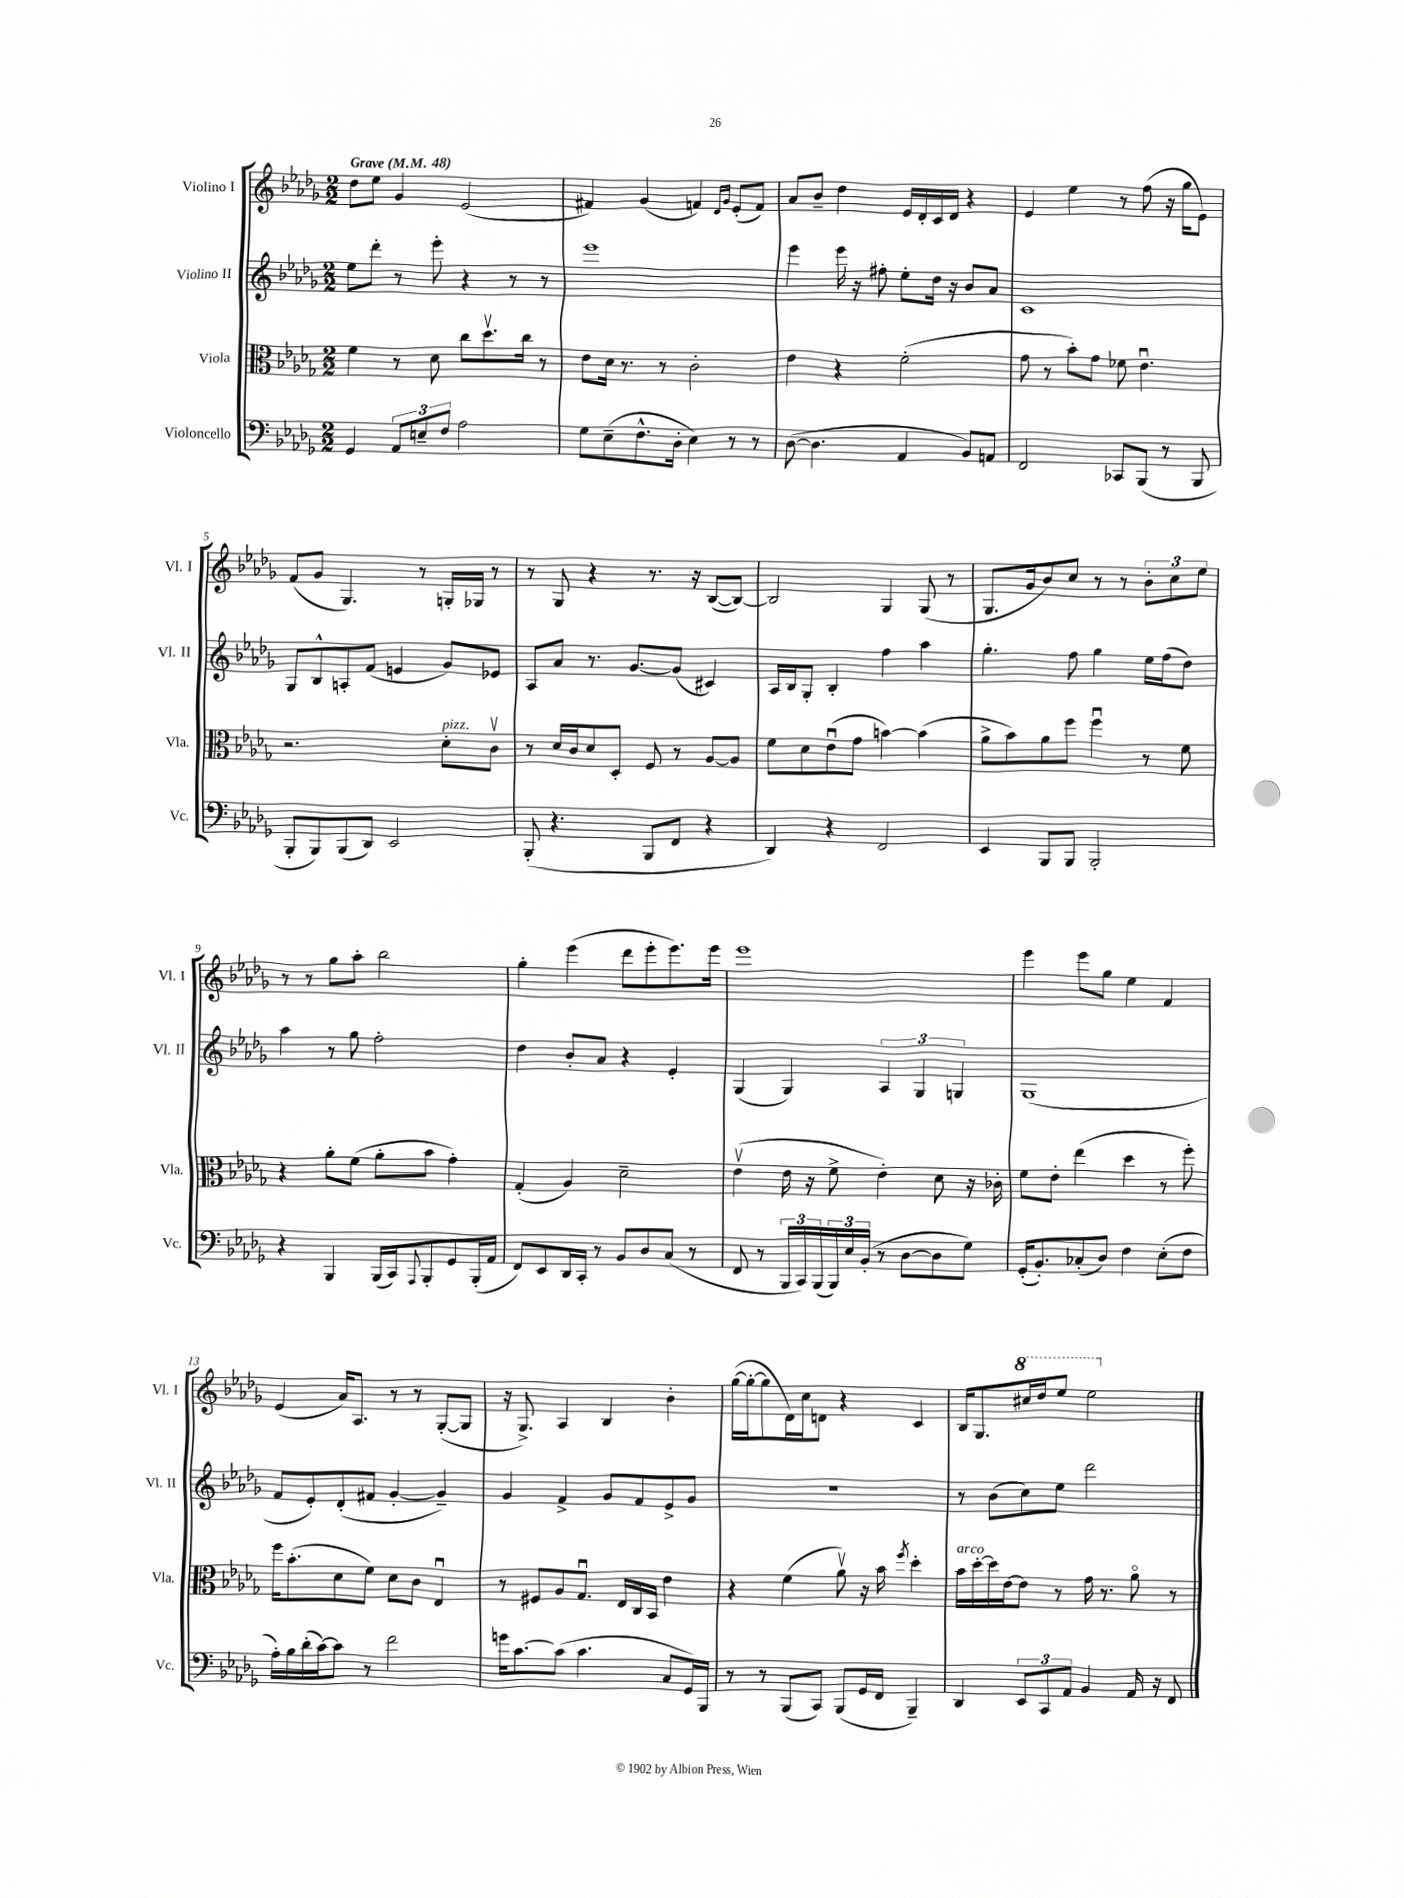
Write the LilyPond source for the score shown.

<<
\new StaffGroup <<
\new Staff = "s0" \with { instrumentName = "Violino I" shortInstrumentName = "Vl. I" } {
    \clef treble \key des \major \numericTimeSignature \time 2/2 \tempo "Grave" 4 = 48
    des''8 ees''8 ges'4 ees'2( |
    fis'4) ges'4( f'4) \grace { des'16 ges'16 } ees'8-.( f'8) |
    aes'8 bes'8-- des''4 ees'16 des'16-. c'16 des'16 r4 |
    ees'4 ees''4 r8 f''8( r16 ges''16 ees'8) |
    f'8( ges'8 ges4.) r8 g16-. ges16 r8 |
    r8 ges8 r4 r8. r16 bes8~( bes8~) |
    bes2 ges4 ges8( r8 |
    ges8. ges'16 bes'8) c''8 r8 r8 \tuplet 3/2 { bes'8-. c''8 ees''8 } |
    r8 r8 ges''8 aes''8-. bes''2 |
    ges''4-. ees'''4( des'''8 ees'''8-. ees'''8.) ees'''16 |
    ees'''1 |
    ees'''4 ees'''8 ges''8 ees''4 f'4 |
    ees'4( aes'16) aes8. r8 r8 ges8~-.( ges8 |
    r16 ges8.->) aes4 bes4 bes'4-. |
    ges''16~( ges''16~-. ges''8 des'16) c''16 d'8 r4 c'4 |
    bes16 ges8. \ottava #1 cis'''16 des'''16 ees'''8 ees'''2 \ottava #0 \bar "|." |
}
\new Staff = "s1" \with { instrumentName = "Violino II" shortInstrumentName = "Vl. II" } {
    \clef treble \key des \major \numericTimeSignature \time 2/2
    ees''8 des'''8-. r8 ees'''8-. r4 r8 r8 |
    ees'''1 |
    ees'''4 ees'''16 r16 fis''8-. ees''8-. des''16 r16 bes'8 aes'8 |
    c'1 |
    ges8 bes8-^ a8-. f'8( e'4 ges'8) ees'8 |
    aes8 aes'8 r8. ges'8.~ ges'8( cis'4) |
    aes16 bes16 ges8-. bes4-. f''4 aes''4 |
    ges''4.-. f''8 ges''4 ees''16 f''16( des''8) |
    aes''4 r8 ges''8 f''2-. |
    des''4 bes'8-. aes'8 r4 ees'4-. |
    ges4( ges4) \tuplet 3/2 { aes4 ges4 g4 } |
    ges1( |
    f'8 ees'8-.) des'8-.( fis'8 ges'4~-. ges'4--) |
    ges'4 f'4-> ges'8 f'8 ees'8-> ges'8 |
    R1 |
    r8 bes'8( c''8) ees''8 des'''2 \bar "|." |
}
\new Staff = "s2" \with { instrumentName = "Viola" shortInstrumentName = "Vla." } {
    \clef alto \key des \major \numericTimeSignature \time 2/2
    f'4 r8 des'8 c''8 des''8.\upbow c''16 r8 |
    ees'8 des'16 r8. r8 c'2-. |
    ees'4 r4 f'2-.( |
    ges'8 r8 bes'8-.) ges'8 fes'8 ees'4.\downbow |
    r2. des'8-.^\markup { \italic "pizz." } c'8\upbow |
    r8 des'16 c'16 des'8 des8-. f8 r8 aes8~ aes8 |
    f'8 des'8 ees'8\downbow( ges'8 b'4~) b'4( |
    aes'8-> bes'8) aes'8 f''8 f''4\downbow r8 f'8 |
    r4 aes'8-. f'8( aes'8-. bes'8 ges'4-.) |
    ges4-.( aes4) des'2-- |
    ees'4\upbow( ees'16 r16 f'8-> ees'4-.) des'8 r16 ces'16-. |
    f'8 ees'8-. ees''4( des''4 r8 f''8-.) |
    f''16 bes'8.-.( des'8 f'8) des'8 c'8 ees4\downbow |
    r8 fis8 aes8 ges8.\downbow ees16 c16 bes,16 ees'4 |
    r4 f'4( aes'8\upbow) r16 bes'16 \acciaccatura { f''8 } des''4-. |
    bes'16^\markup { \italic "arco" } des''16~-. des''16 ees'16~ ees'8 r8 ges'16 r8. aes'8\flageolet r8 \bar "|." |
}
\new Staff = "s3" \with { instrumentName = "Violoncello" shortInstrumentName = "Vc." } {
    \clef bass \key des \major \numericTimeSignature \time 2/2
    ges,4 \tuplet 3/2 { aes,8 e8-- f8 } aes2 |
    ges8 ees8--( f8.-^ des16-. ees4) r8 r8 |
    des8~( des4. aes,4 bes,8) a,8 |
    f,2 ces,8 bes,,8( r8 bes,,8 |
    bes,,8-. bes,,8) bes,,8( des,8) ees,2 |
    bes,,8-.( r4. bes,,8 f,8 r4 |
    des,4) r4 f,2 |
    ees,4 bes,,8 bes,,8 bes,,2-. |
    r4 bes,,4 bes,,16( c,16) \appoggiatura { aes,,8 } bes,,8-. ges,8 bes,,16-.( aes,16 |
    f,8) ees,8 des,16 c,16-. r8 bes,8 des8 c8( r8 |
    f,8 r8 \tuplet 3/2 { bes,,16 c,16) bes,,16( } \tuplet 3/2 { bes,,16) ees16 bes,16-.( } r8 des8~ des8 ges8) |
    ges,16-.( bes,8.-.) ces8-.( des8) f4 ees8-.( f8 |
    aes16-.) bes16 des'16-.( c'16~) c'8 r8 f'2 |
    g'16 c'8.~ c'8( c'4. c8 ges,16) bes,,16 |
    r8 r8 bes,,8( c,8) bes,,8( ges,16 f,16 bes,,4--) |
    des,4 \tuplet 3/2 { ees,8 c,8 aes,8 } bes,4 aes,16 r16 f,8 \bar "|." |
}
>>
>>
